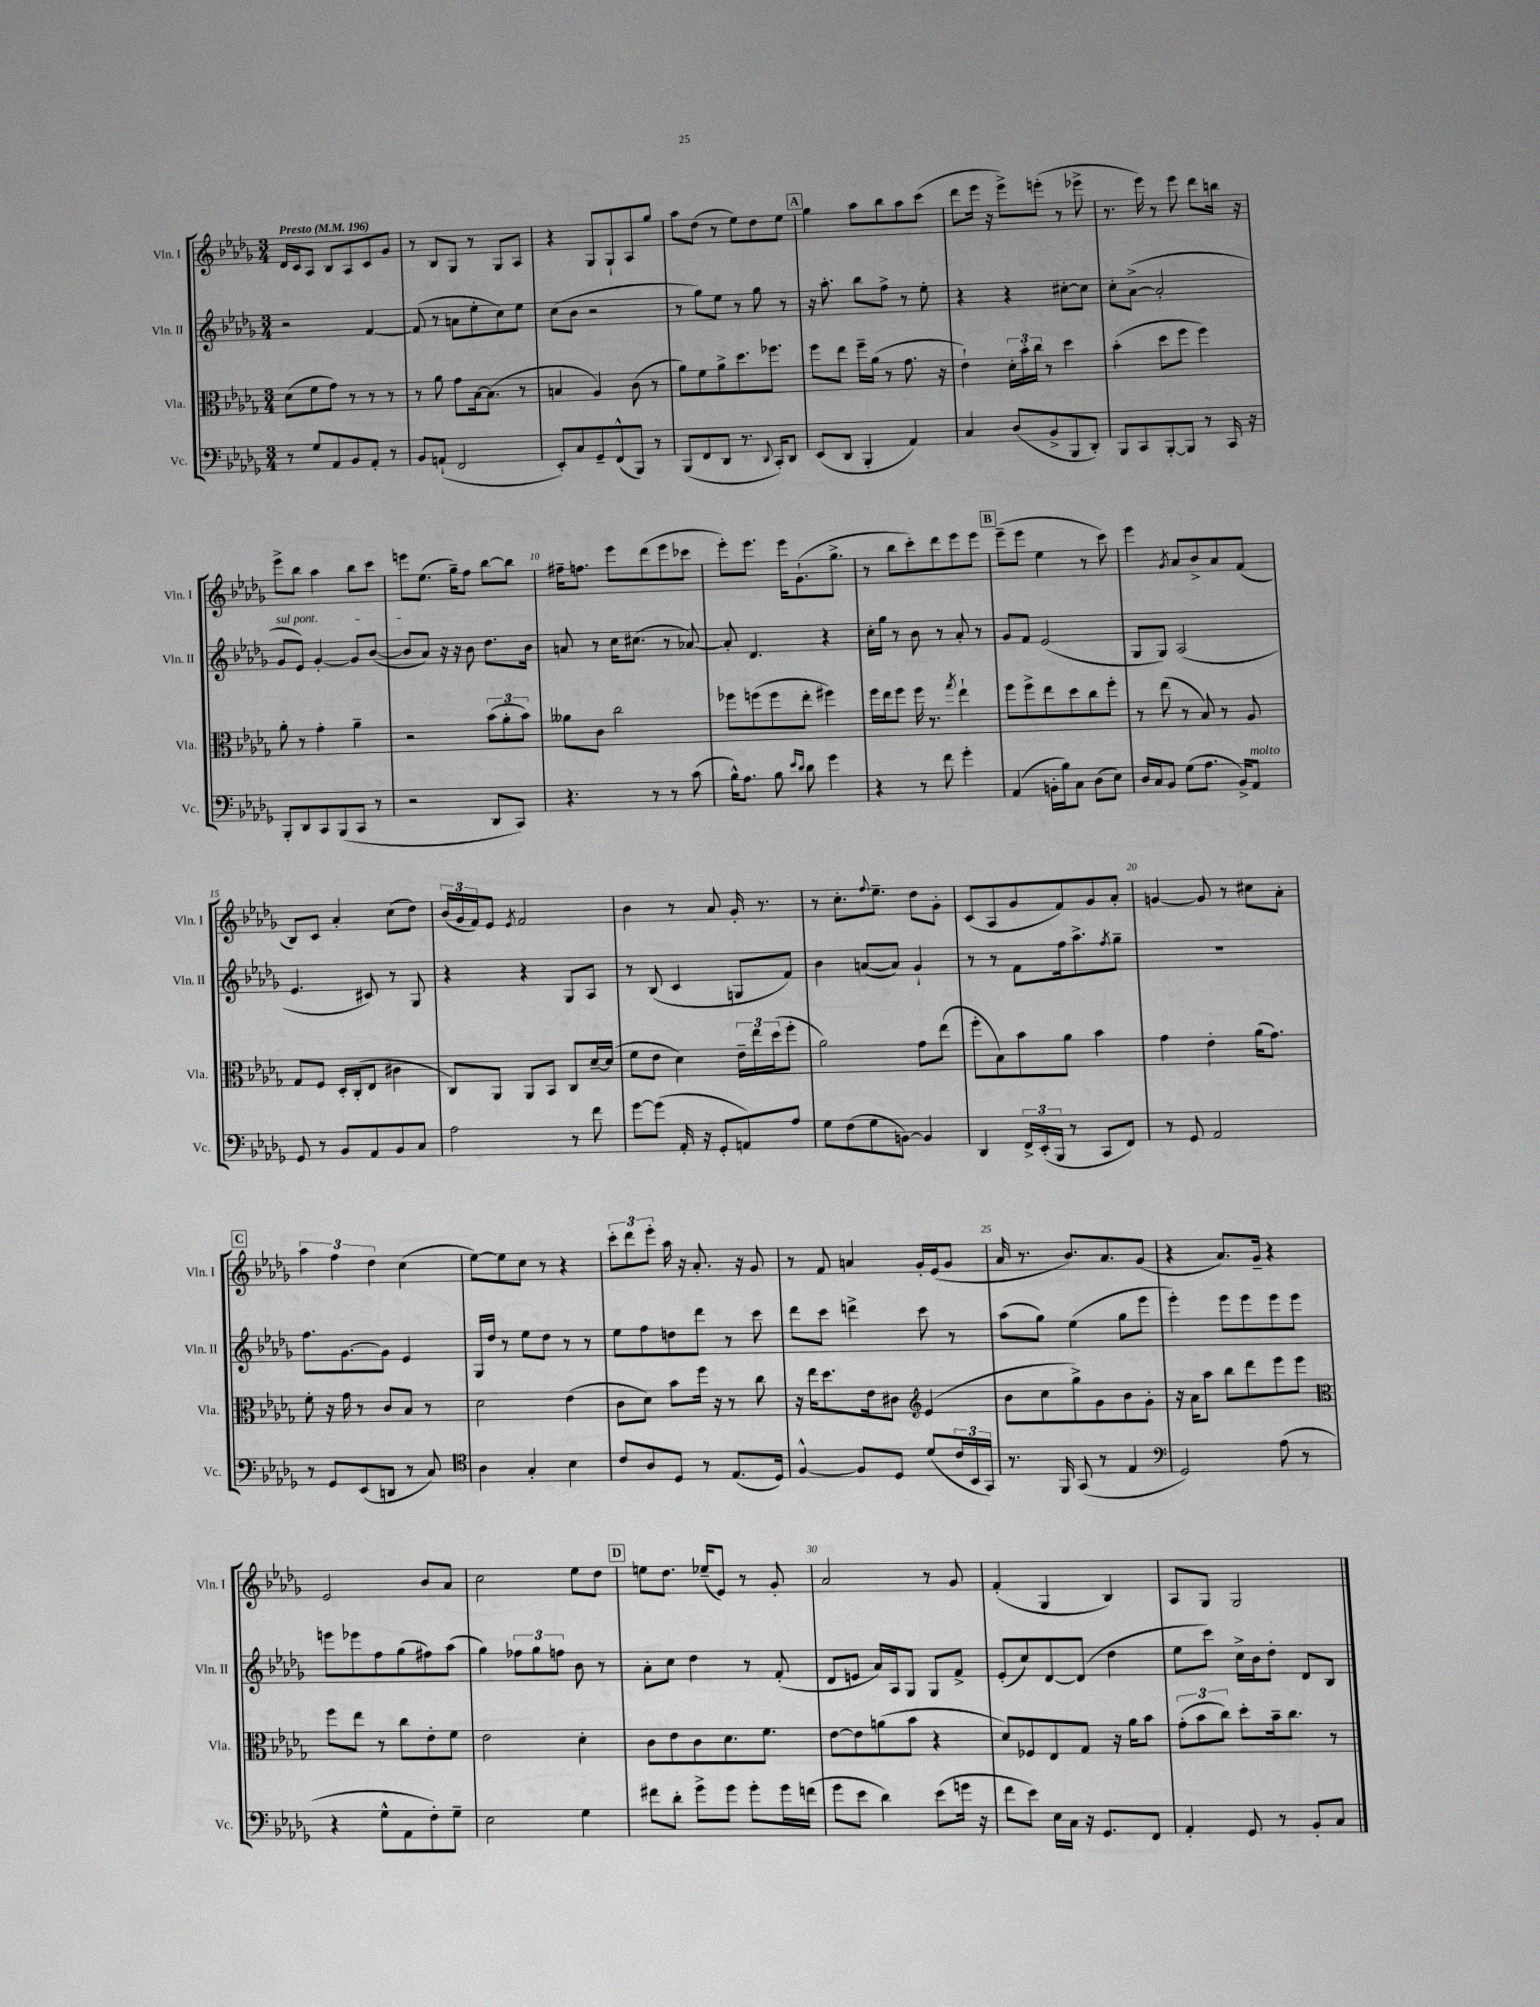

**kern	**kern	**kern	**kern
*staff4	*staff3	*staff2	*staff1
*clefF4	*clefC3	*clefG2	*clefG2
*k[b-e-a-d-g-]	*k[b-e-a-d-g-]	*k[b-e-a-d-g-]	*k[b-e-a-d-g-]
*M3/4	*M3/4	*M3/4	*M3/4
*MM196	*MM196	*MM196	*MM196
8r	(8d-\L	2r	16d-/LL
.	.	.	16c/J
8G-/L	8f\	.	8A-/J
8AA-/	8g-\J)	.	8B-/L
8BB-/	8r	.	8A-/
8AA-'/J	8r	[4f/	8c/
8r	8r	.	8g-/J
=	=	=	=
8BB-/L	8r	(8f/]	8r
(8AA`/J	8a-\	8r	8B-/L
2FF/	8g-\L	8a\L	8G-/J
.	[16B-\k	8ee-'\	8r
.	(8.B-\]J	.	.
.	.	8cc\)	8G-/L
.	8r	8ee-\J	8A-/J
=	=	=	=
8EE-'/L)	4B/	(8cc\L	4r
8C/	.	8b-\J	.
8GG-~/	4A-/)	2r	8G-/L
(8FF^^/	.	.	8G-`/
8BBB-/J)	(8c\	.	8A-/
8r	8r	.	8gg-/J
=	=	=	=
(8BBB-/L	8a-\L)	8r	8aa-\L
8FF/	8f\	8gg-\L)	(8dd-\J
8DD-/J	8a-^\	8ee-\J	8r
8.r	8.dd-\	8r	8ee-\L)
.	.	8gg-\	8dd-\
8qqDD-/	.	.	.
16CC'/LK)	8.ff-\J	.	.
8DD-/J	.	8r	8ee-\J
=	=	=	=
(8EE-/L	8ff\L	16r	4gg-\
.	.	8.aa-'\	.
8DD-/J	8ee-\J	.	.
4BBB-'/	16ff~\LL	8bb-\L	8aa-\L
.	(16a-\JJ	.	.
.	8r	8ff^\J	8bb-\
4AA-/)	8.g-\	8r	8aa-\
.	.	8ee-'\	(8ccc\J
.	16r	.	.
=	=	=	=
4C/	4e-`\)	4r	8ddd-\L
.	.	.	16eee-\Jk
.	.	.	16r
(8D-/L	24d-'\LL	4r	8eee-^\L)
.	24b-'\	.	.
.	24cc\JJ	.	.
8BB-^/	8r	.	(8eee'\J
8BBB-/	4dd-\	[8cc#'\L	8r
8DD-'/J)	.	8cc#\]J	8eee-^\
=	=	=	=
8BBB-/L	(4b-'\	8cc'\L	8.r
8CC/	.	([8a-^\J	.
.	.	.	16eee-\)
[8BBB-'/	8dd-\L	2a-'/]	8r
8BBB-/]J	8ff\J	.	8eee-\
8r	4ff\)	.	8ddd-\L
16CC/	.	.	16bb\Jk
16r	.	.	16r
=	=	=	=
8BBB-'/L	8a-'\	8g-/L	8eee-^\L
8DD-/	8r	8e-/J)	8bb-\J
8CC/	4g-'\	[4g-'/	4aa-\
(8BBB-/	.	.	.
8CC/J	4a-~\	8g-/]L	8bb-\L
8r	.	([8b-/J	8ccc\J
=	=	=	=
2r	2r	8b-/]L	8eee\L
.	.	8a-/J)	(8.ee-\J
.	.	16r	.
.	.	16r	16gg-~\LK)
.	.	8b-\	8ff\J
8DD-/L	(12b-\L	8.dd-\L	[8bb-\L
.	12a-'\	.	.
8CC/J)	.	.	8bb-\]J
.	12b-\J)	.	.
.	.	16b-\Jk	.
=	=	=	=
4.r	8a--\L	8a/	16ff#~\LK
.	.	.	8.ff\J
.	8c\J	8r	.
.	2cc\	16cc\LK	8eee-\L
.	.	(8.cc#\J	.
8r	.	.	(8ddd-\
8r	.	8r	8eee-\
(8c\	.	[8a-/)	8ccc-\J
=	=	=	=
16B-^^\LK)	8ff-\L	8a-'/]	8eee-'\L)
8.A-\J	.	.	.
.	(8ff\	4.d-/	8.eee-\J
8B-\	8ff\	.	.
.	.	.	16eee-\LK
16qqe-/LL	.	.	.
16qqd-/JJ	.	.	.
8d-\	8ee-'\J	.	(8.g-`\
4g-\	4ff#\)	4r	.
.	.	.	8.gg-^\J
=	=	=	=
4r	16ff\LL	16cc'\LL	8r
.	16ee-\J	16gg-\JJ	.
.	8ff\J	8r	8bb-\L
8r	16ff\	8b-\	8ccc'\)
.	8.r	.	.
8f\	.	8r	8ddd-\
.	8qgg-/	.	.
4g-'\	4ee-`\	8a-'/	8eee-\
.	.	8r	8eee-\J
=	=	=	=
(4AA-/	8ff\L	8g-/L	(8eee-~\L
.	8ff^\	8f/J	8eee-\J
16BB'\LL	8ee-\	(2e-/	4ee-\
16B-\J)	.	.	.
8C\J	8dd-\	.	.
(8D-\L	8cc\	.	8r
8E-\J)	8ff'\J	.	8ccc\)
=	=	=	=
16D-/LL	8r	8G-/L	4eee-\
16C/J	.	.	.
8BB-/J	(8ee-\	8G-/J)	.
.	.	.	8qg-/
(8G-\L	8r	(2A-/	8a-/L
8.A-\J	8B-/)	.	8b-^/
.	8r	.	8a-/
16BB-^/LK)	.	.	.
8AA-/J	8A-/	.	(8f/J
=	=	=	=
8GG-/	8G-/L	4.e-/	8B-/L)
8r	8F/J	.	8c/J
8BB-/L	16D-'/LL	.	4a-'/
.	(16C'/J	.	.
8AA-/	8E-/J	8c#/)	.
8BB-/	4c#\	8r	(8cc\L
8C/J	.	8G-/	8dd-\J)
=	=	=	=
2A-\	8C/L)	4r	(24b-/LL
.	.	.	24g-/
.	.	.	24f/J)
.	8AA-/J	.	8e-/J
.	.	.	8qe-/
.	8AA-/L	4r	2f/
.	8BB-/J	.	.
8r	8C/L	8G-/L	.
8f\	[16d-~/L	8A-/J	.
.	(16d-/]JJ	.	.
=	=	=	=
[8g-\L	8f\L	8r	4b-\
(8g-\]J	8e-\J	(8B-/	.
16AA-'/	4d-\)	4c/	8r
16r	.	.	.
8GG-'/L	.	.	8a-/
8AA/)	24e-~\LL	8G/L	16g-'/
.	24ee-\	.	.
.	.	.	8.r
.	(24dd-\J	.	.
8A-/J	8ff'\J	8f/J)	.
=	=	=	=
8G-\L	2a-\)	4b-\	8r
(8F\	.	.	8.cc'\L
8G-\	.	([8a/L	.
.	.	.	8qqff/
.	.	.	8.ee-~\J
[8BB\J)	.	8a/]J)	.
4BB/]	8g-\L	4g-`/	8dd-\L
.	(8ee-\J	.	8g-'\J
=	=	=	=
4DD-/	8ff'\L	8r	(8c/L
.	8B-\)	8r	8A-/
24FF^/LL	8b-\	8f\L	8g-/
(24EE-'/	.	.	.
24BBB-/JJ	.	.	.
8r	8a-\J	16ff\k	8f/)
.	.	8.aa-^\	.
8CC/L	4b-\	.	8g-/
.	.	8qff/	.
8FF/J)	.	8gg-~\J	8a-'/J
=	=	=	=
8r	4g-\	2.r	[4g/
8GG-/	.	.	.
2AA-/	4e-'\	.	8g/]
.	.	.	8r
.	(16a-\LK	.	8cc#\L
.	8.g-\J)	.	.
.	.	.	8a-'\J
=	=	=	=
8r	8f'\	8.ff\L	6aa-\
8GG-/L	16r	.	.
.	.	.	6ff\
.	16g-\	[8.g-\	.
(8EE-/	8r	.	.
.	.	.	6dd-\
8DD/J	8c/L	8g-\]J	.
8r	8B-/J	4e-/	(4cc\
8C/)	8r	.	.
=	=	=	=
*clefC4	*	*	*
4A-\	2d-\	16G-/LL	[8ee-\L)
.	.	16dd-/JJ	.
.	.	8r	8ee-\]
4G-'/	.	8ee-\L	8cc\J
.	.	8dd-\J	8r
4B-\	(4e-\	8r	4r
.	.	8r	.
=	=	=	=
8c/L	8c\L	8ee-\L	12ccc'\L
.	.	.	12ddd-\
8A-/	8d-\J)	8ff\	.
.	.	.	12eee-'\J
8D-/J	8b-\L	8dd\	16aa-\
.	.	.	16r
8r	16ff\Jk	8ddd-\J	8.a-'/
.	16r	.	.
(8.E-/L	8r	8r	.
.	.	.	16r
.	8cc\	8ccc\	8g-/
16D-/Jk)	.	.	.
=	=	=	=
[4F^^/	16r	8ddd-\L	8r
.	16ee-\LK	.	.
.	8.dd-\	8ccc\J	8f/
8F/]L	.	4ddd^\	4a/
.	16e-\k	.	.
8D-/J	8c#\J	.	.
*	*clefG2	*	*
(8d-/L	(4e-/	8ccc\	16g-'/LL
.	.	.	(16e-/J
24c/L	.	8r	8g-/J
24BB-/	.	.	.
24GG-/JJ)	.	.	.
=	=	=	=
8.r	8b-\L	(8aa-\L	16a-/
.	.	.	8.r
.	8cc\	8gg-\J)	.
16FF/	.	.	.
(8GG-/	8gg-^\)	(4ee-\	8.b-/L)
8r	8g-\	.	.
.	.	.	8.a-/
4E-/	8b-\	8gg-\L	.
.	8g-'\J	8eee-\J	(8g-/J
=	=	=	=
*clefF4	*	*	*
2GG-/)	16r	4eee-'\)	4r
.	16a-\LK	.	.
.	8aa-\J	.	.
.	8bb-\L	8eee-\L	8.a-/L)
.	8ddd-\	8eee-\	.
.	.	.	16g-~/Jk
(8A-\	8eee-\	8eee-\	4r
8r	8eee-\J	8eee-\J	.
=	=	=	=
*	*clefC3	*	*
4r	8ff\L	8eee\L	2e-/
.	8ee-\J	8eee-\	.
8G-^^\L	8r	8ff\	.
8AA-\	8cc\L	(8gg-\	.
8F'\)	8e-'\	8ff#\)	8b-/L
8G-~\J	8f\J	(8aa-\J	8a-/J
=	=	=	=
2E-\	2e-\	4gg-\)	2cc\
.	.	12ff-\L	.
.	.	12gg-\	.
.	.	12ff\J	.
4G-\	4d-'\	8b-\	8ee-\L
.	.	8r	8dd-\J
=	=	=	=
8f#\L	8c\L	8a-'\L	8ee\L
8d-'\J	8e-\	8cc\J	8.dd-\J
8g-^\L	8c\	4dd-\	.
.	.	.	(16ee-~/LK
8g-\J	8.d-\	.	8e-/J)
8g-'\L	.	8r	8r
.	8.f\J	.	.
16g-\L	.	(8f'/	8g-'/
(16f\JJ	.	.	.
=	=	=	=
8g-\L	[8e-\L	8d-/L	2a-/
8e-\J	8e-\]	8e/J	.
4d-\)	(8a\	16a-/LL)	.
.	.	16A-/J	.
.	8b-\J	8G-/J	.
(8e-\L	4r	8G-/L	8r
16g\Jk	.	8f^/J	8g-/
16r	.	.	.
=	=	=	=
8f\L	8d-/L)	(8e-'/L	(4f'/
8e-\J)	8F-/	8cc/)	.
16E-\LL	8E-/	[8d-/	4G-/
16C\JJ	.	.	.
16r	8G-/J	(8d-/]J	.
8.GG-/L	.	.	.
.	16r	4dd-\	4B-/)
.	16a-\LK	.	.
8FF/J	8b-\J	.	.
=	=	=	=
4AA-'/	(12g-'\L	8ee-\L	8A-/L
.	12b-\	.	.
.	.	8ccc\J)	8G-/J
.	12cc\J)	.	.
8GG-/	8dd-'\L	16cc^\LL	2G-/
.	.	16b-\J	.
8r	16b-~\k	8dd-'\J	.
.	8.cc\J	.	.
8BB-'/L	.	8d-/L	.
8C/J	8r	8B-/J	.
==	==	==	==
*-	*-	*-	*-
